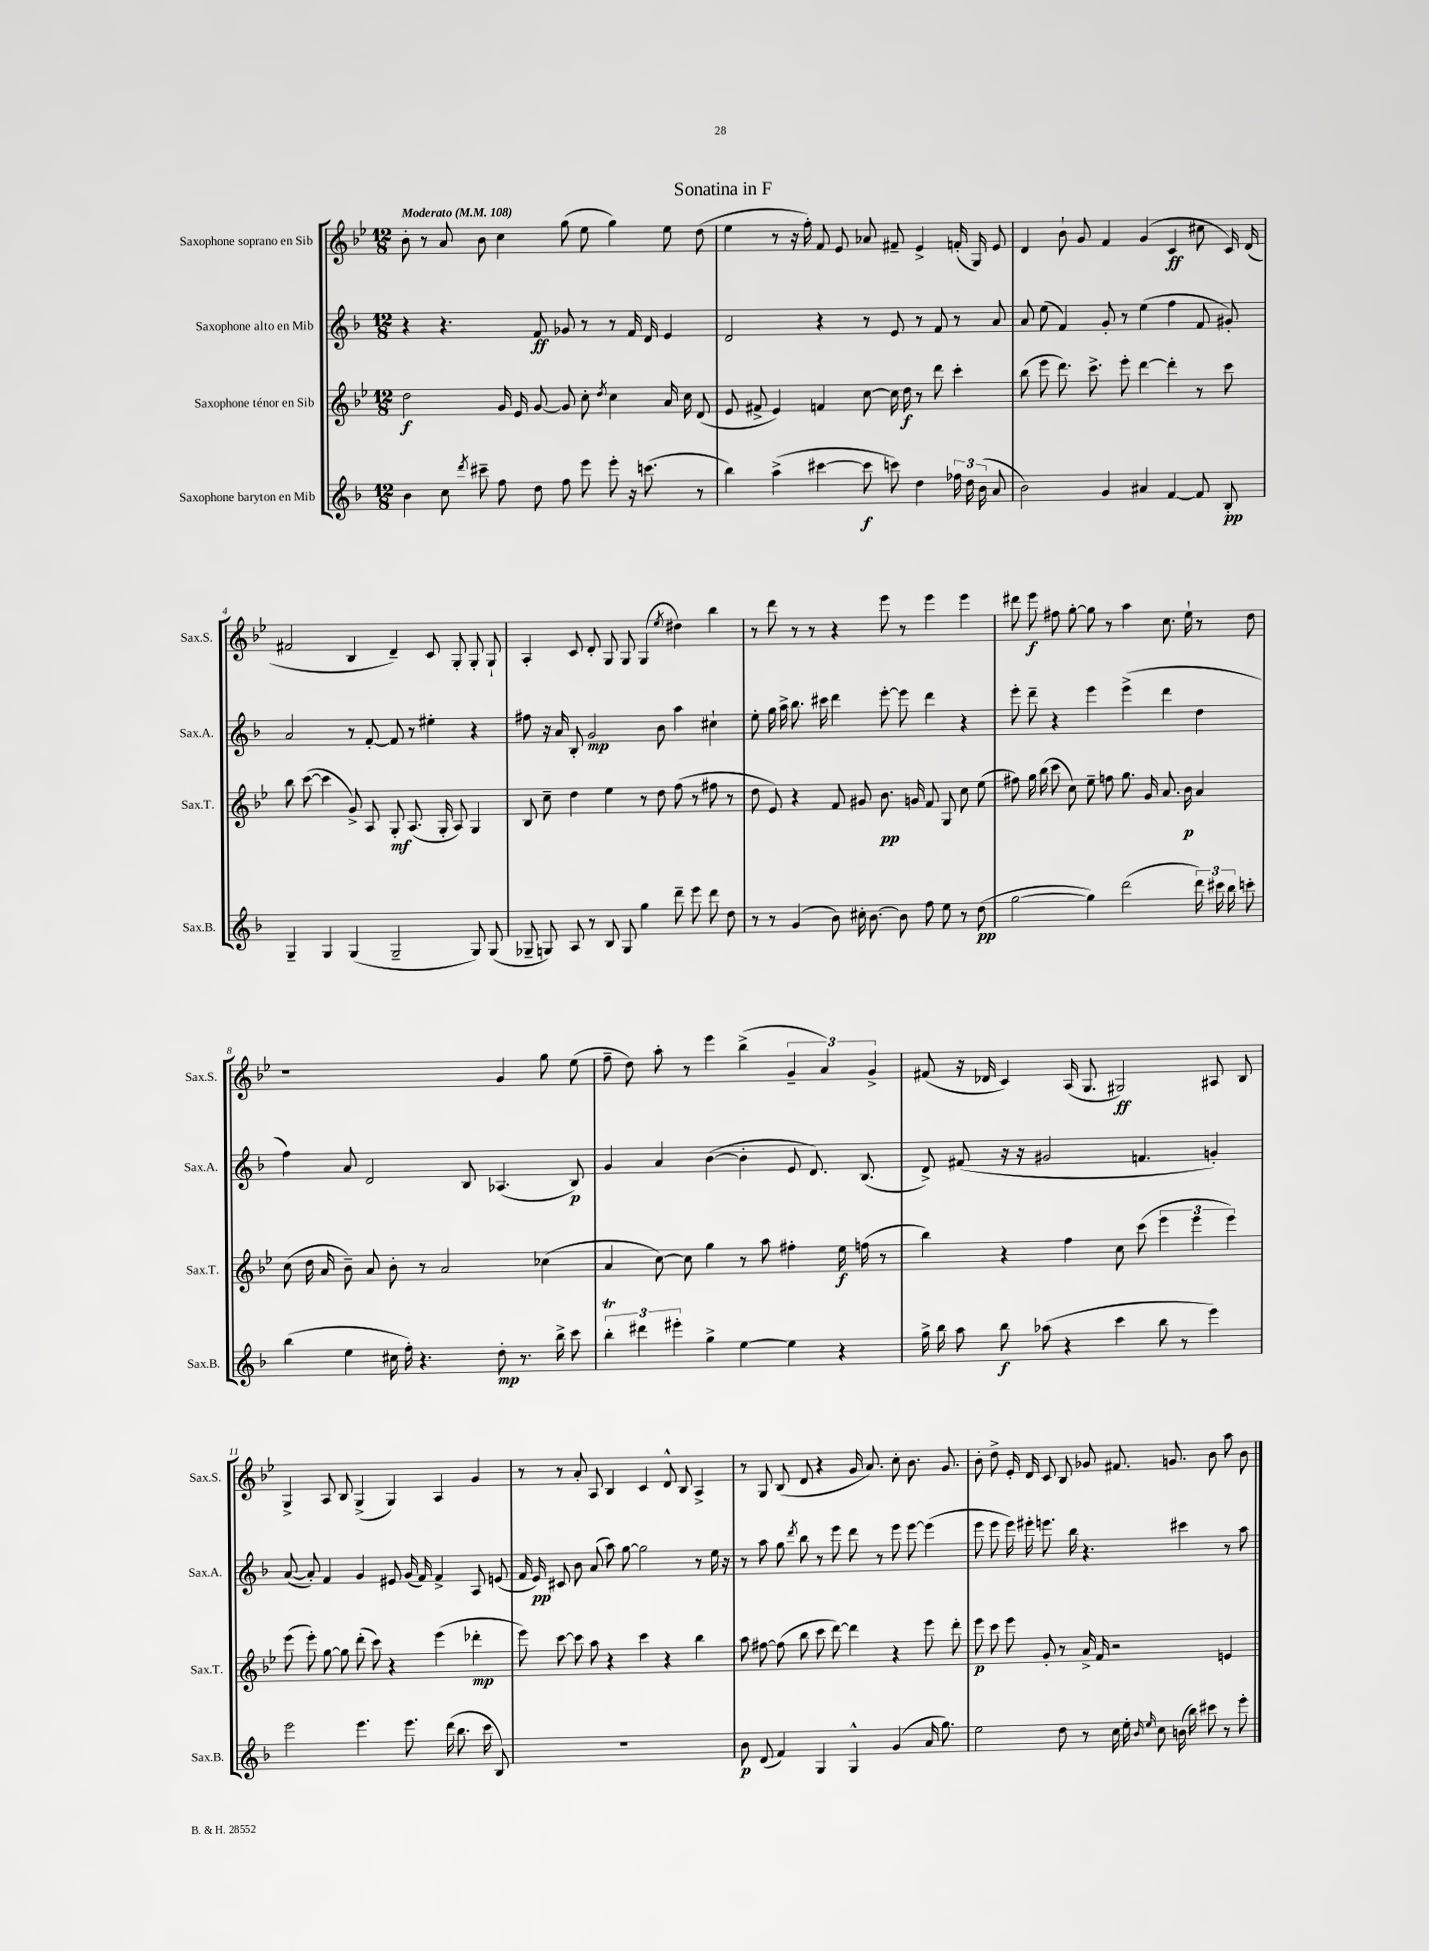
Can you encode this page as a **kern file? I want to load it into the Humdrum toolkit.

**kern	**kern	**kern	**kern
*staff4	*staff3	*staff2	*staff1
*clefG2	*clefG2	*clefG2	*clefG2
*k[b-]	*k[b-e-]	*k[b-]	*k[b-e-]
*M12/8	*M12/8	*M12/8	*M12/8
*MM108	*MM108	*MM108	*MM108
4b-\	2dd\	4r	8b-'\
.	.	.	8r
8cc\	.	4.r	8a/
8qddd/	.	.	.
8ccc#~\	.	.	8b-\
8ff\	16g/	.	4cc\
.	16e-/	.	.
8dd\	[8g/	8f/	.
8ff\	8g/]	8g-/	(8gg\
8eee\	8cc'\	8r	8ee-\
.	8qdd/	.	.
8eee'\	4cc\	8r	4gg\)
16r	.	16f/	.
(8.ccc\	.	16d/	.
.	16a/	4e/	8ee-\
.	16cc\	.	.
8r	(8d/	.	(8dd\
=	=	=	=
4bb-\)	8e-/	2d/	4ee-\
.	8f#^/	.	.
(4aa^\	4e-/)	.	8r
.	.	.	16r
.	.	.	16ff'\)
[4ccc#\	4f/	4r	8f/
.	.	.	8e-/
8ccc#\]	[8cc\	8r	8a-/
8ccc\)	16cc\]	8e/	8f#~/
.	16dd\	.	.
4dd\	8r	8r	4e-^/
.	8ddd\	8f/	.
24ff-\	4ccc'\	8r	(16f'/
24dd\	.	.	.
.	.	.	16G/)
(24b-\	.	.	.
8a/	.	8a/	8e-/
=	=	=	=
2b-\)	(8bb-\	8a/	4d/
.	8eee-\	(8ee\	.
.	8.ddd\)	4f/)	8b-`\
.	.	.	8g/
.	8.ccc^\	.	.
4g/	.	8g'/	4f/
.	8eee-'\	8r	.
4a#/	[4ddd\	(4ee\	(4g/
[4f/	4ddd'\]	4ff\	4c/
8f/]	8r	8f/	8cc#\
8B-'/	8ccc\	8g#'/)	16c/)
.	.	.	(16d/
=	=	=	=
4G~/	8bb-\	2a/	2f#/
.	([8ccc\	.	.
4G/	4ccc\]	.	.
(4G/	8g^/)	8r	4B-/
.	8A/	[8f'/	.
2G~/	8G'/	8f/]	4d~/)
.	(8.A/	8r	.
.	.	4ee#'\	8c/
.	16G'/	.	.
.	8A/)	.	8G'/
8G/)	4G/	4r	8G'/
(8G/	.	.	8G`/
=	=	=	=
8G-~/	8B-/	8ff#\	4A'/
8G/)	8cc~\	16r	.
.	.	16a/	.
8A/	4dd\	8B-'/	8c/
8r	.	2g/	8d'/
8B-/	4ee-\	.	8G/
8G/	.	.	8G/
4gg\	8r	.	(4G/
.	8dd\	8b-\	.
.	.	.	8qee-/
8ddd~\	(8ff\	4aa\	4dd#\)
8eee\	8r	.	.
8ddd\	8ff#\	4cc#`\	4bb-\
8dd\	8r	.	.
=	=	=	=
8r	8dd\	8ee'\	8r
8r	8e-/)	16gg\	8ddd\
.	.	16aa^\	.
(4g/	4r	8.bb-\	8r
.	.	.	8r
.	.	16ccc#\	.
8b-\)	8f/	4ddd\	4r
16cc#'\	8g#/	.	.
[8.b-\	.	.	.
.	8.b-\	[8eee'\	8eee-\
8b-\]	.	8eee\]	8r
.	16g/	.	.
8ff\	8f/	4ddd\	4eee-\
8ee\	8G/	.	.
8r	8cc\	4r	4eee-\
(8dd\	(8ee-\	.	.
=	=	=	=
[2gg\	8ff#\)	8eee'\	8ddd#\
.	16gg\	8ddd~\	8eee-\
.	(16bb-\	.	.
.	8ccc\	4r	8ff#\
.	8cc\)	.	[8gg'\
4gg\])	8ee-~\	4eee\	8gg\]
.	8ff\	.	8r
(2ddd\	8.gg\	(4eee^\	4aa\
.	16g/	.	.
.	8.a/	4ddd\	8.cc\
.	16b-\	.	16ee-`\
24ddd\)	4a/	4dd\	8r
24ccc#\	.	.	.
24bb-\	.	.	.
8ccc'\	.	.	8dd\
=	=	=	=
(4bb-\	(8cc\	4ff\)	1r
.	16dd\	.	.
.	16a/	.	.
4ee\	8b-~\)	8a/	.
.	8a/	2d/	.
16cc#\	8b-'\	.	.
16ff'\)	.	.	.
4.r	8r	.	.
.	2a/	.	.
.	.	8B-/	.
8dd'\	.	(4.A-/	4g/
8.r	.	.	.
.	(4cc-\	.	8gg\
16bb-^\	.	.	.
8ccc\	.	8B-/)	(8ee-\
=	=	=	=
6bb-'\	4a/	4g/	8ff~\
.	.	.	8dd\)
6ddd#\	.	.	.
.	[8cc\)	4a/	8aa'\
6eee#'\	.	.	.
.	8cc\]	.	8r
4gg^\	4gg\	([4b-\	4eee-\
[4ee\	8r	4b-'\]	(4bb-^\
.	8aa\	.	.
4ee\]	4ff#'\	8e/	6g~/
.	.	8.d/)	.
.	.	.	6a/)
4r	16ee-\	.	.
.	(16ff\	(8.B-/	.
.	.	.	6g^/
.	8r	.	.
=	=	=	=
16gg^\	4bb-\)	8d^/)	(8f#/
16bb-\	.	.	.
8aa\	.	(8f#/	16r
.	.	.	16d-/
8bb-\	4r	16r	4c/)
.	.	16r	.
(8aa-\	.	2g#/	.
4r	4ff\	.	(16A/
.	.	.	8.G/
4ccc\	8cc\	.	2G#/)
.	(8ccc\	4.f/	.
8bb-\	6eee-\	.	.
8r	.	.	.
.	6eee-\	.	.
4eee\)	.	4g'/)	8A#/
.	6eee-\)	.	.
.	.	.	8B-/
=	=	=	=
2eee\	(8eee-\	([8a/	4G^/
.	8eee-'\)	8a'/])	.
.	[8gg\	4f/	8A/
.	8gg\]	.	8B-/
4.eee\	(8ddd'\	4g/	(4G^/
.	8ccc\)	.	.
.	4r	8e#/	4G/)
8.eee\	.	(16g/	.
.	.	16f/)	.
.	(4eee-\	4f^/	4A/
(16ddd\	.	.	.
8.bb-\	.	.	.
.	4ddd-'\	8A/	4g/
16ccc\	.	.	.
8B-/)	.	(8e/	.
=	=	=	=
1.r	8eee-\)	16f/	8r
.	.	16e/)	.
.	[8ccc\	8c#/	8r
.	8ccc\]	8b-\	8a'/
.	8aa\	(8a/	8A/
.	4r	8aa\)	4B-/
.	.	[8gg\	.
.	4ccc\	2gg\]	4c/
.	4r	.	8d^^/
.	.	.	8B-/
.	4bb-\	8r	4A^/
.	.	16ee\	.
.	.	16r	.
=	=	=	=
8b-\	8aa\	8r	8r
(8d/	[8ff#\	8aa\	8G/
4f/)	(8ff#\]	8gg\	(8B-/
.	.	8qddd/	.
.	8bb-\	8bb-\	8d/
4G/	8ccc\	8r	4r
.	[8ddd\)	8eee\	.
4G^^/	4ddd\]	8ddd\	16g/
.	.	.	8.a/)
.	.	8r	.
(4g/	4r	8eee\	8cc'\
.	.	[8eee\	8.b-\
16a/	8eee-\	(4eee\]	.
8.gg\)	.	.	8.g/
.	8ddd'\	.	.
=	=	=	=
2ee\	8eee-\	8eee\	8b-'\
.	8ccc\	8eee\	8dd^\
.	8eee-\	16eee\)	16e-'/
.	.	16eee#'\	16d/
.	8g'/	8.eee\	8c/
8dd\	8r	.	8B-/
.	.	16bb-\	.
8r	16a^/	4.r	8g-/
.	16f/	.	.
16cc\	2r	.	8.f#/
16ee'\	.	.	.
16qqb-/	.	.	.
16qqee/	.	.	.
8cc\	.	.	.
.	.	.	8.g/
(16b\	.	4ccc#\	.
16bb-\)	.	.	.
8ccc#\	.	.	8b-\
8r	4e/	8r	8aa\
8eee'\	.	8aa\	8b-\
==	==	==	==
*-	*-	*-	*-
